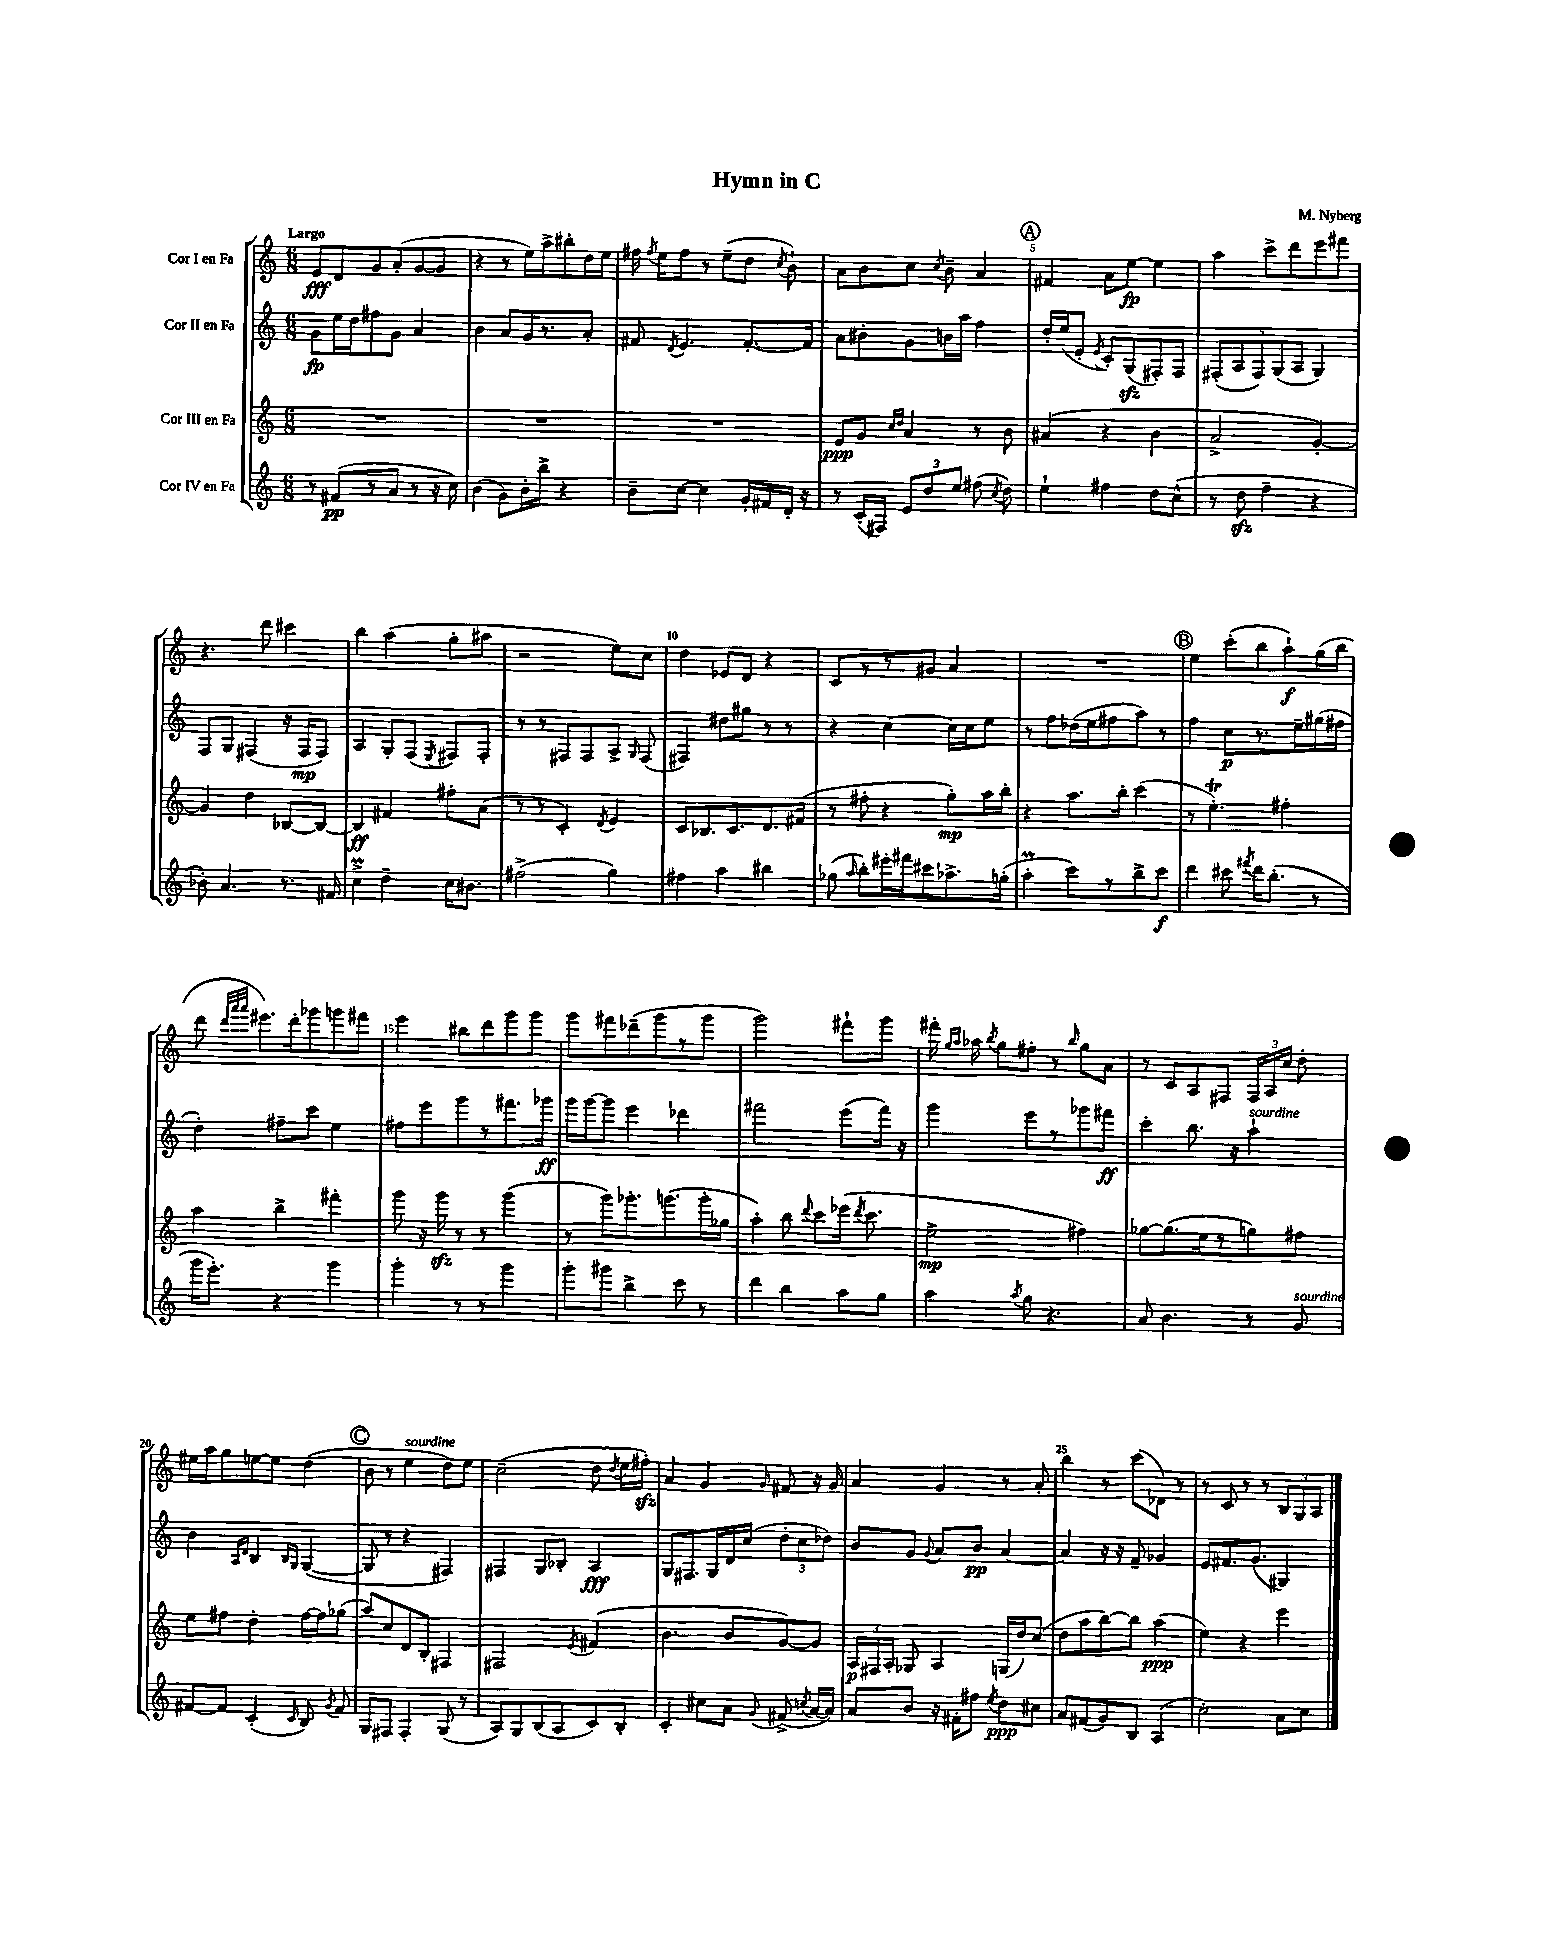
\header { title = "Hymn in C" composer = "M. Nyberg" }
<<
\new StaffGroup <<
\new Staff = "s0" \with { instrumentName = "Cor I en Fa" } {
    \clef treble \key c \major \numericTimeSignature \time 6/8 \tempo "Largo"
    \autoBeamOff e'8[\fff d'8 g'8 a'8-.( g'8~ g'8] |
    r4 r8 e''16[) a''16-> bis''8-. d''16 e''16] |
    fis''16 \acciaccatura { fis''8 } e''16[ fis''8] r8 e''8[--( d''8] \acciaccatura { c''8 } b'8-!) |
    a'8[ b'8 c''8] \acciaccatura { c''8 } b'8-- a'4 |
    \mark \markup { \circle "A" } fis'4 a'8[ e''8]~\fp e''4 |
    a''4 c'''8[-> d'''8 e'''8 fis'''8] |
    r4. d'''8 cis'''4 |
    b''4 a''4( g''8[-. ais''8] |
    r2 e''8[) c''8] |
    d''4 ees'8[ d'8] r4 |
    c'8[ r8 r8 gis'8] a'4 |
    R2. |
    \mark \markup { \circle "B" } e''4 c'''8[-.( b''8 a''8-!\f) g''16( b''16] |
    d'''8 \grace { d'''32[ a'''32 a'''32] } eis'''8.[) d'''16-. ges'''8 g'''8 fis'''8] |
    e'''4 bis''8[ d'''8 g'''8 g'''8] |
    g'''8[ fis'''8 des'''8--( g'''8 r8 g'''8] |
    g'''2) fis'''8[-! g'''8] |
    fis'''16-. \grace { g''16[ a''16] } aes''16 \acciaccatura { b''8 } g''8[ fis''8]-. r8 \grace { b''16 } g''8[ a'8] |
    r8 c'8[ a8 fis8] \tuplet 3/2 { fis16[ a16 c''16] } d''8-. |
    eis''16[ a''16 g''8 e''8~ e''8] d''4( |
    \mark \markup { \circle "C" } b'8 r8 e''4^\markup { \italic "sourdine" } d''8[) e''8] |
    c''2--( d''8 \acciaccatura { d''8 } e''16[ fis''16]-.\sfz) |
    a'4 g'4 \grace { g'16 } fis'8 r16 g'16 |
    a'4 g'4 r8 a'8-. |
    b''4 r8 c'''8[( des'8]) r8 |
    r8 c'8 r8 r8 \tuplet 3/2 { b8[ g8 a8] } \bar "|." |
}
\new Staff = "s1" \with { instrumentName = "Cor II en Fa" } {
    \clef treble \key c \major \numericTimeSignature \time 6/8
    \autoBeamOff g'8[\fp e''16 d''16 fis''8 g'8] a'4 |
    b'4 a'8[ g'16 r8. a'8]-. |
    fis'8 \acciaccatura { d'8 } e'4. fis'8.[~-. fis'16] |
    a'8[ bis'8-. g'8 b'16 a''16] f''4 |
    \mark \markup { \circle "A" } d''16[-. e''16( e'8]-. \acciaccatura { e'8 } c'8[-.) g8\sfz( fis8-.) fis8] |
    \tuplet 5/4 { fis8[-.( a8 fis8) g8( a8] } g4) |
    f8[ g8] fis4( r16 fis16[\mp fis8]) |
    a4 g8[-. f8]( \acciaccatura { e8 } fis8[) fis8]-. |
    r8 r8 fis8[ fis8 a8]-> \grace { g16 } fis8( |
    fis4) dis''8[ gis''8] r8 r8 |
    r4 c''4~ c''16[ c''16 e''8] |
    r8 f''8[ des''16( e''16 fis''8 a''8]) r8 |
    \mark \markup { \circle "B" } f''4 c''8[\p r8. e''16-- gis''16( fis''16] |
    d''4-.) fis''8[-- c'''8] e''4 |
    fis''8[ e'''8 g'''8 r8 fis'''8. ges'''16]\ff |
    g'''16[ g'''16~ g'''8] e'''4 des'''4 |
    fis'''2 e'''8[( fis'''16]) r16 |
    g'''4 e'''8[ r8 ges'''8 fis'''8]\ff |
    c'''4-. b''8. r16 a''4-!^\markup { \italic "sourdine" } |
    b'4 \grace { a16[ d'16] } b4 \grace { b16[ g16] } g4~( |
    \mark \markup { \circle "C" } g8 r8 r4 fis4) |
    fis4 g8[ bes8]-. a4\fff |
    g8[ fis8. g16 d'16 c''16]( \tuplet 3/2 { d''8[-. c''8 des''8]) } |
    b'8[ g'8] \appoggiatura { g'8 } a'8[ b'8]\pp a'4~ |
    a'4 r16 r16 f'8-- ges'4 |
    e'8[ fis'8. g'8.]( gis4) \bar "|." |
}
\new Staff = "s2" \with { instrumentName = "Cor III en Fa" } {
    \clef treble \key c \major \numericTimeSignature \time 6/8
    \autoBeamOff R2. |
    R2. |
    R2. |
    e'8[\ppp g'8] \grace { c''16[ d''16] } a'4 r8 b'8 |
    \mark \markup { \circle "A" } ais'4( r4 b'4 |
    a'2-> g'4~-.) |
    g'4 d''4 bes8[~ bes8]~ |
    bes4\ff fis'4 fis''8[-. a'8]( |
    r8 r8 c'4-.) \acciaccatura { d'8 } e'4 |
    c'8[ bes8. c'8. d'8. fis'16]( |
    r8 fis''8-. r4 g''8[-.\mp) a''16 b''16]-. |
    r4 a''8.[ b''16]-. c'''4( |
    \mark \markup { \circle "B" } r8 e''4.-.\trill) fis''4-. |
    a''4 b''4-> fis'''4-. |
    g'''8 r16 g'''16\sfz r8 r8 g'''4( |
    r8 g'''8[) ges'''8.-. g'''8.( g'''16-. ges''16] |
    a''4-.) b''8 \appoggiatura { d'''8 } c'''8[ ees'''16]( \acciaccatura { d'''8 } c'''8. |
    e''2->\mp fis''4) |
    ges''8[~ ges''8.( e''16 r8 g''8) fis''8] |
    e''8[ fis''8] d''4-. fis''16[~ fis''16 ges''8]( |
    \mark \markup { \circle "C" } a''8[) c''8 d'8 b8]-. fis4 |
    fis2 \acciaccatura { e'8 } fis'4( |
    b'4. b'8[ g'8~) g'8] |
    \tuplet 3/2 { a16[\p fis16 a16]-. } ges8 a4 g16[( d''16) c''8]( |
    d''8[ a''8 b''8~) b''8] a''4\ppp( |
    e''4) r4 e'''4 \bar "|." |
}
\new Staff = "s3" \with { instrumentName = "Cor IV en Fa" } {
    \clef treble \key c \major \numericTimeSignature \time 6/8
    \autoBeamOff r8 fis'8[\pp( r8 a'8] r8 r16 c''16) |
    b'4( g'8[) b'16-. b''16]-> r4 |
    b'8[-- c''8]~ c''4 g'16[-. fis'16 d'16]-. r16 |
    r8 c'16[-.( fis16]) \tuplet 3/2 { e'8[ d''8 e''8] } fis''8( \acciaccatura { c''8 } d''8) |
    \mark \markup { \circle "A" } e''4-! fis''4 d''8[ c''8]-^( |
    r8 d''8\sfz f''4-- r4 |
    bes'8-.) a'4. r8. fis'16 |
    c''4->\prall d''4-- c''16[ bis'8.] |
    fis''2->( g''4) |
    fis''4 a''4 bis''4 |
    ges''8( \grace { a''16 } b''8[-.) eis'''16-. fis'''16 cis'''8 aes''8.-> g''16]-.( |
    a''4-.\prall c'''8[) r8 b''8-> c'''8]\f |
    \mark \markup { \circle "B" } d'''4 cis'''8 \acciaccatura { fis'''8 } d'''16[ b''8.]-.( r8 |
    g'''16[ e'''8.]-.) r4 g'''4 |
    g'''4-. r8 r8 g'''4 |
    g'''8[-. gis'''8] b''4-> c'''8 r8 |
    d'''4 b''4 a''8[ g''8] |
    a''4 \acciaccatura { a''8 } g''8 r4. |
    a'8 b'4. r8 g'8^\markup { \italic "sourdine" } |
    fis'8[~ fis'8] c'4-.( \grace { c'16 } b8) \acciaccatura { g'8 } fis'8 |
    \mark \markup { \circle "C" } g8[ fis8] fis4-. g8( r8 |
    a8[) g8 b8( a8 c'8) b8]-. |
    c'4-. cis''8[ a'8] \appoggiatura { g'8 } fis'8->( \acciaccatura { c''8 } a'16[~ a'16]) |
    a'8[ b'8] r16 fis'16[-. fis''8] \acciaccatura { e''8 } d''8[\ppp cis''8] |
    a'8[ fis'8( g'8) b8] a4( |
    c''2-.) a'8[ c''8] \bar "|." |
}
>>
>>
\layout { \context { \Score \override BarNumber.break-visibility = ##(#f #t #t) barNumberVisibility = #(every-nth-bar-number-visible 5) } }
